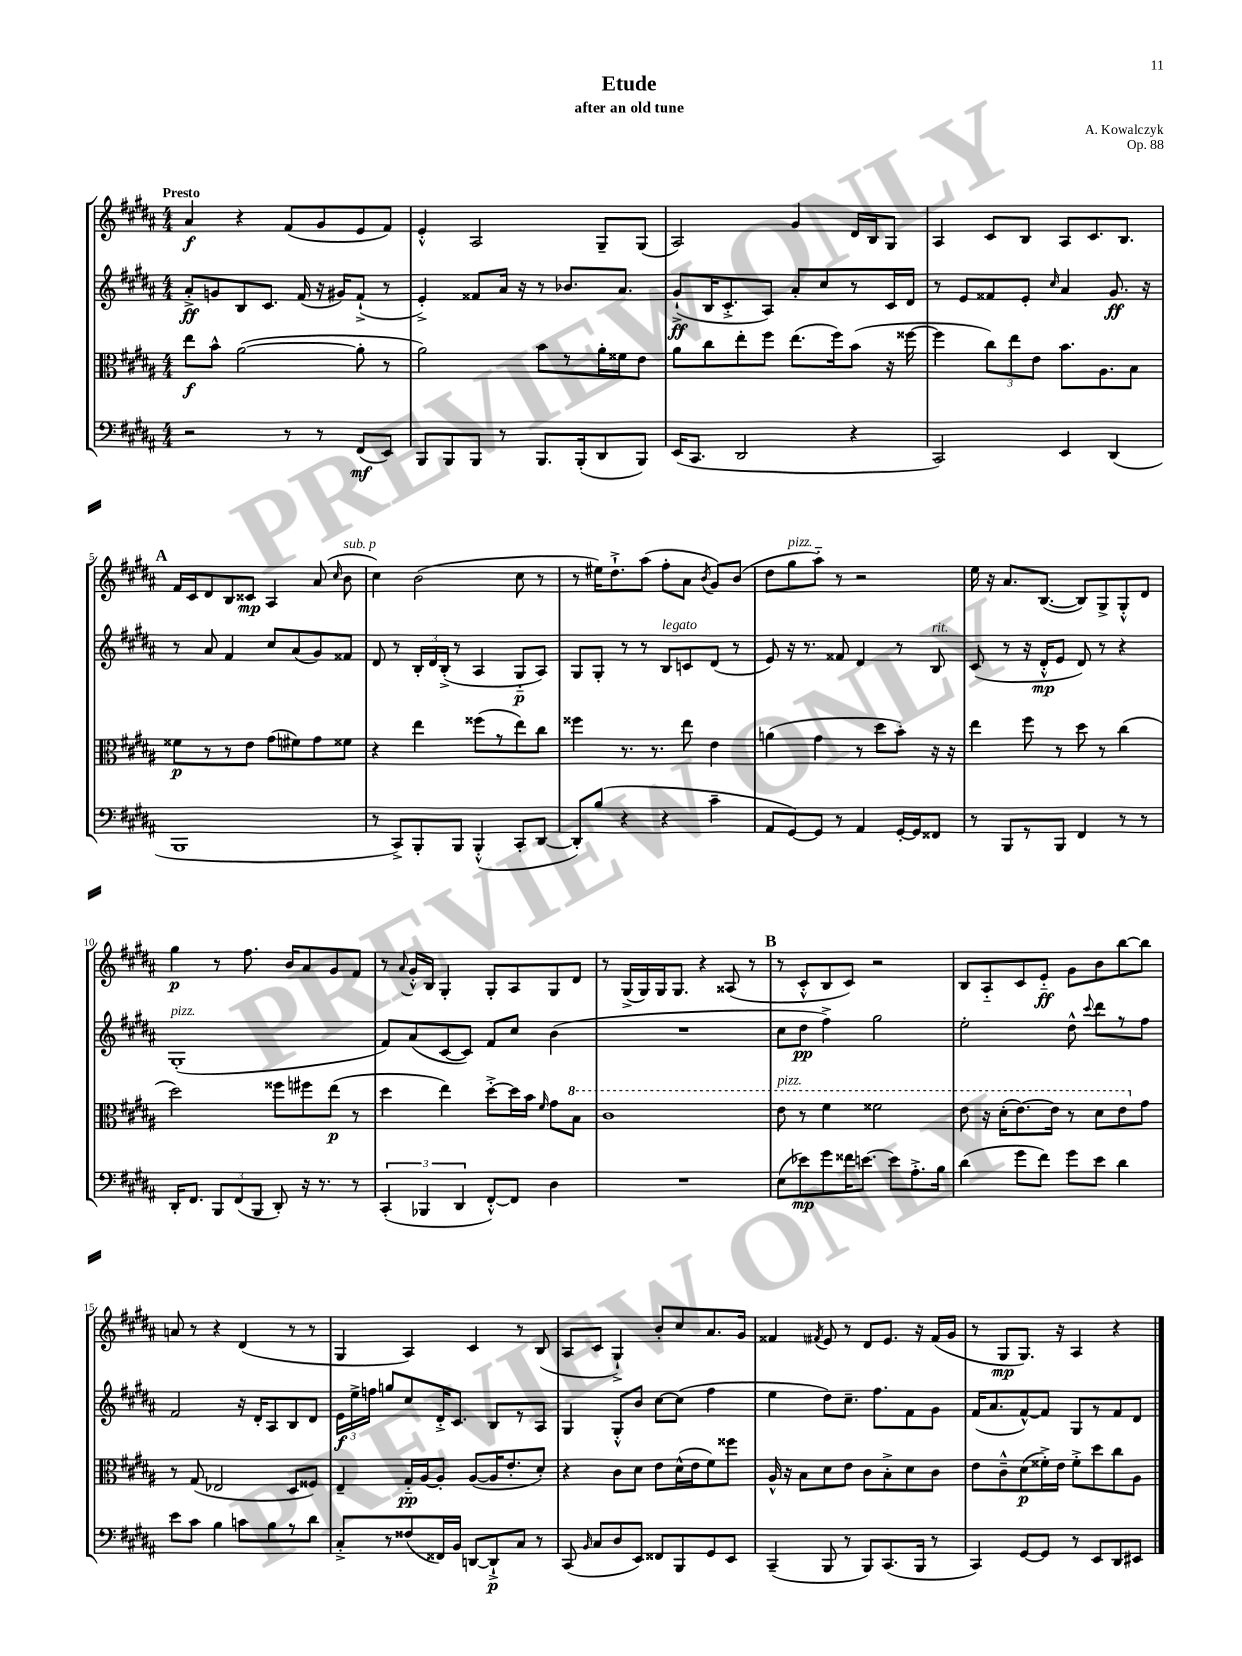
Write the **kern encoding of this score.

**kern	**dynam	**kern	**dynam	**kern	**dynam	**kern	**dynam
*part4	*part4	*part3	*part3	*part2	*part2	*part1	*part1
*staff4	*staff4	*staff3	*staff3	*staff2	*staff2	*staff1	*staff1
*clefF4	*	*clefC3	*	*clefG2	*	*clefG2	*
*k[f#c#g#d#a#]	*	*k[f#c#g#d#a#]	*	*k[f#c#g#d#a#]	*	*k[f#c#g#d#a#]	*
*M4/4	*	*M4/4	*	*M4/4	*	*M4/4	*
=1	=1	=1	=1	=1	=1	=1	=1
!	!	!	!	!	!	!LO:TX:a:B:t=Presto	!
2r	.	8ee\L	f	8a#'^/L	ff	4a#/	f
.	.	8b^^\J	.	8gn/	.	.	.
.	.	([2a#\	.	8B/	.	4r	.
.	.	.	.	8.c#/J	.	.	.
8r	.	.	.	.	.	(8f#/L	.
.	.	.	.	(16f#/	.	.	.
8r	.	.	.	16r	.	8g#/	.
.	.	.	.	16g#X/KL)	.	.	.
(8FF#/L	mf	8a#'\]	.	(8f#`^/J	.	8e/	.
8EE/J)	.	8r	.	8r	.	8f#/J)	.
=2	=2	=2	=2	=2	=2	=2	=2
8BBB/L	.	2a#\)	.	4e'^/)	.	4e'^^/	.
8BBB/	.	.	.	.	.	.	.
8BBB/J	.	.	.	8f##X/L	.	2A#/	.
8r	.	.	.	16a#/Jk	.	.	.
.	.	.	.	16r	.	.	.
8.BBB/L	.	8b\L	.	8r	.	.	.
.	.	8r	.	8.b-X/L	.	.	.
(16BBB'/k	.	.	.	.	.	.	.
8DD#/	.	16a#'\L	.	.	.	8G#~/L	.
.	.	16f##X\J	.	8.a#/J	.	.	.
8BBB/J)	.	8e\J	.	.	.	(8G#/J	.
=3	=3	=3	=3	=3	=3	=3	=3
(16EE/KL	.	8a#\L	.	(8g#`^/L	ff	2A#/)	.
8.CC#/J	.	.	.	.	.	.	.
.	.	8cc#\	.	16B/K	.	.	.
.	.	.	.	8.c#'^/	.	.	.
2DD#/	.	8ee'\	.	.	.	.	.
.	.	8ff#\J	.	8A#/J)	.	.	.
.	.	(8.ee\L	.	8a#'/L	.	4g#/	.
.	.	.	.	8cc#/	.	.	.
.	.	16ff#\k)	.	.	.	.	.
4r	.	(8b\J	.	8r	.	16d#/LL	.
.	.	.	.	.	.	16B/J	.
.	.	16r	.	16c#/L	.	8G#/J	.
.	.	[16ff##X\	.	16d#/JJ	.	.	.
=4	=4	=4	=4	=4	=4	=4	=4
2CC#/)	.	4ff##\]	.	8r	.	4A#/	.
.	.	.	.	8e/L	.	.	.
.	.	12cc#\L)	.	8f##X/	.	8c#/L	.
.	.	12ee\	.	.	.	.	.
.	.	.	.	8e'/J	.	8B/J	.
.	.	12e\J	.	.	.	.	.
.	.	.	.	16qqcc#/	.	.	.
4EE/	.	8.b\L	.	4a#/	.	8A#/L	.
.	.	.	.	.	.	8.c#/	.
.	.	8.A#\	.	.	.	.	.
(4DD#/	.	.	.	8.g#/	ff	.	.
.	.	.	.	.	.	8.B/J	.
.	.	8B\J	.	.	.	.	.
.	.	.	.	16r	.	.	.
!!LO:LB:g=z
!!LO:REH:place=s1:t=A
=5	=5	=5	=5	=5	=5	=5	=5
1BBB	.	8f##X\L	p	8r	.	16f#/LL	.
.	.	.	.	.	.	16c#/J	.
.	.	8r	.	8a#/	.	8d#/	.
.	.	8r	.	4f#/	.	8B/	.
.	.	8e\J	.	.	.	8c##X/J	mp
.	.	(8g#\L	.	8cc#/L	.	4A#/	.
.	.	8f#X\)	.	(8a#/	.	.	.
.	.	8g#\	.	8g#/)	.	(8a#/	.
.	.	.	.	.	.	16qqcc#/	.
!	!	!	!	!	!	!LO:TX:a:i:t=sub. p	!
.	.	8f##X\J	.	8f##X/J	.	8b\	.
=6	=6	=6	=6	=6	=6	=6	=6
8r	.	4r	.	8d#/	.	4cc#\)	.
8CC#^/L)	.	.	.	8r	.	.	.
8BBB'/	.	4ee\	.	24B'/LL	.	(2b\	.
.	.	.	.	24d#/	.	.	.
.	.	.	.	(24B'^/JJ	.	.	.
8BBB/J	.	.	.	8r	.	.	.
(4BBB'^^/	.	(8ff##X\L	.	4A#/	.	.	.
.	.	8r	.	.	.	.	.
8CC#'/L	.	8ee\)	.	8G#/L	p	8cc#\	.
[8DD#/J	.	8cc#\J	.	8A#/J)	.	8r	.
=7	=7	=7	=7	=7	=7	=7	=7
8DD#'/L])	.	4ff##X\	.	8G#/L	.	8r	.
(8B/J	.	.	.	8G#'/J	.	16ee#X\KL)	.
.	.	.	.	.	.	8.dd#`^\	.
4r	.	8.r	.	8r	.	.	.
.	.	.	.	8r	.	(8aa#\J	.
.	.	8.r	.	.	.	.	.
!	!	!	!	!LO:TX:a:i:t=legato	!	!	!
4r	.	.	.	8B/L	.	8ff#'\L	.
.	.	8ee\	.	8cn/	.	8a#\J	.
.	.	.	.	.	.	8qb/	.
4c#~\	.	4e\	.	(8d#/J	.	8g#/L)	.
.	.	.	.	8r	.	(8b/J	.
=8	=8	=8	=8	=8	=8	=8	=8
8AA#/L	.	(4an\	.	8e/)	.	8dd#\L	.
!	!	!	!	!	!	!LO:TX:a:i:t=pizz.	!
[8GG#/)	.	.	.	16r	.	8gg#\	.
.	.	.	.	8.r	.	.	.
8GG#/J]	.	4g#\	.	.	.	8aa#\J)	.
8r	.	.	.	8f##X/	.	8r	.
4AA#/	.	8r	.	4d#/	.	2r	.
.	.	8dd#\L	.	.	.	.	.
[16GG#'/LL	.	8b'\J)	.	8r	.	.	.
16GG#/J]	.	.	.	.	.	.	.
!	!	!	!	!LO:TX:a:i:t=rit.	!	!	!
8FF##X/J	.	16r	.	8B/	.	.	.
.	.	16r	.	.	.	.	.
=9	=9	=9	=9	=9	=9	=9	=9
8r	.	4ee\	.	(8c#/	.	16ee\	.
.	.	.	.	.	.	16r	.
8BBB/L	.	.	.	8r	.	8.a#/L	.
8r	.	8ff#\	.	16r	.	.	.
.	.	.	.	16d#'^^/KL	mp	([8.B/J	.
8BBB/J	.	8r	.	8e/J	.	.	.
4FF#/	.	8dd#\	.	8d#/)	.	8B/L])	.
.	.	8r	.	8r	.	8G#^/	.
8r	.	(4cc#\	.	4r	.	8G#'^^/	.
8r	.	.	.	.	.	8d#/J	.
!!LO:LB:g=z
=10	=10	=10	=10	=10	=10	=10	=10
!	!	!	!	!LO:TX:a:i:t=pizz.	!	!	!
16DD#'/KL	.	2dd#\)	.	(1G#'	.	4gg#\	p
8.FF#/J	.	.	.	.	.	.	.
12BBB/L	.	.	.	.	.	8r	.
(12FF#/	.	.	.	.	.	.	.
.	.	.	.	.	.	8.ff#\	.
12BBB/J	.	.	.	.	.	.	.
8DD#'/)	.	8ff##X\L	.	.	.	.	.
.	.	.	.	.	.	16b/KL	.
16r	.	8ff#X\	.	.	.	8a#/	.
8.r	.	.	.	.	.	.	.
.	.	(8ee\J	p	.	.	8g#/	.
8r	.	8r	.	.	.	8f#/J	.
=11	=11	=11	=11	=11	=11	=11	=11
(6CC#'/	.	4dd#\	.	8f#/L)	.	8r	.
.	.	.	.	.	.	8qqa#/	.
.	.	.	.	(8a#/	.	16g#'^^/LL	.
6BBB-X/	.	.	.	.	.	.	.
.	.	.	.	.	.	16B/JJ	.
.	.	4ee\)	.	[8c#/	.	4G#'/	.
6DD#/	.	.	.	.	.	.	.
.	.	.	.	8c#/J])	.	.	.
[8FF#'^^/L)	.	[8dd#'^\L	.	8f#/L	.	8G#'/L	.
8FF#/J]	.	16dd#\L]	.	8cc#/J	.	8A#/	.
.	.	16b\JJ	.	.	.	.	.
.	.	16qqf#/	.	.	.	.	.
4D#\	.	8g#\L	.	(4b\	.	8G#/	.
*	*	*8va	*	*	*	*	*
.	.	8b\J	.	.	.	8d#/J	.
=12	=12	=12	=12	=12	=12	=12	=12
1r	.	1cc#	.	1r	.	8r	.
.	.	.	.	.	.	(16G#^/LL	.
.	.	.	.	.	.	16G#/)	.
.	.	.	.	.	.	16G#/J	.
.	.	.	.	.	.	8.G#/J	.
.	.	.	.	.	.	4r	.
.	.	.	.	.	.	(8A##X/	.
.	.	.	.	.	.	8r	.
!!LO:REH:place=s1:t=B
=13	=13	=13	=13	=13	=13	=13	=13
!	!	!LO:TX:a:i:t=pizz.	!	!	!	!	!
(8E\L	.	8ee\	.	8cc#\L	.	8r	.
8e-X\)	mp	8r	.	8dd#\J	pp	8c#'^^/L	.
8g#\	.	4ff#\	.	4ff#^\)	.	8B/	.
16f##X\K	.	.	.	.	.	8c#/J)	.
[8.en\J	.	.	.	.	.	.	.
.	.	2ff##X\	.	2gg#\	.	2r	.
8e\L]	.	.	.	.	.	.	.
8.A#'^\	.	.	.	.	.	.	.
16B\Jk	.	.	.	.	.	.	.
=14	=14	=14	=14	=14	=14	=14	=14
(4d#\	.	8ee\	.	2ee'\	.	8B/L	.
.	.	16r	.	.	.	8A#/	.
.	.	(16dd#'\KL	.	.	.	.	.
8g#\L	.	[8.ee\)	.	.	.	8c#/	.
8f#\J)	.	.	.	.	.	8e/J	ff
.	.	16ee\Jk]	.	.	.	.	.
8g#\L	.	8r	.	8dd#^^\	.	8g#\L	.
.	.	.	.	8qqccc#/	.	.	.
8e\J	.	8dd#\L	.	8ddd#\L	.	8b\	.
4d#\	.	8ee\	.	8r	.	[8bb\	.
*	*	*X8va	*	*	*	*	*
.	.	8g#\J	.	8ff#\J	.	8bb\J]	.
!!LO:LB:g=z
=15	=15	=15	=15	=15	=15	=15	=15
8e\L	.	8r	.	2f#/	.	8an/	.
8c#\J	.	(8G#/	.	.	.	8r	.
4B\	.	2E-X/	.	.	.	4r	.
8cn\L	.	.	.	16r	.	(4d#/	.
.	.	.	.	16d#'/KL	.	.	.
8B\	.	.	.	8A#/	.	.	.
8r	.	8D#/L	.	8B/	.	8r	.
8d#\J	.	8F##X/J)	.	8d#/J	.	8r	.
=16	=16	=16	=16	=16	=16	=16	=16
8C#'^/L	.	4E~/	.	24e\LL	f	4G#/	.
.	.	.	.	24ee^\	.	.	.
.	.	.	.	24ffn\JJ	.	.	.
8r	.	.	.	8ggn/L	.	.	.
(8F##X/	.	16G#/LL	pp	8cc#/	.	4A#/)	.
.	.	[16A#/J	.	.	.	.	.
16FF##X/L)	.	8A#'/J]	.	16d#'^/K	.	.	.
16BB/JJ	.	.	.	8.c#/J	.	.	.
[8DDn/L	.	([8A#/L	.	.	.	4c#/	.
8DD`^/]	p	16A#/K]	.	8B/L	.	.	.
.	.	8.e'/	.	.	.	.	.
8C#/J	.	.	.	8r	.	8r	.
8r	.	8d#'/J)	.	8A#/J	.	(8B/	.
=17	=17	=17	=17	=17	=17	=17	=17
(8CC#/	.	4r	.	4G#/	.	8A#/L	.
16qqBB/	.	.	.	.	.	.	.
8C#/L	.	.	.	.	.	8c#/J	.
8D#/	.	8c#\L	.	8G#'^^/L	.	4G#`^/)	.
8EE/J)	.	8d#\J	.	8b/J	.	.	.
8FF##X/L	.	8e\L	.	[8cc#\L	.	8b'/L	.
8BBB/	.	(16d#^^\L	.	(8cc#\J]	.	8cc#/	.
.	.	16e\J	.	.	.	.	.
8GG#/	.	8f#\)	.	4ff#\	.	8.a#/	.
8EE/J	.	8ff##X\J	.	.	.	.	.
.	.	.	.	.	.	16g#/Jk	.
=18	=18	=18	=18	=18	=18	=18	=18
(4CC#~/	.	16A#^^/	.	4ee\	.	4f##X/	.
.	.	16r	.	.	.	.	.
.	.	8B\L	.	.	.	.	.
.	.	.	.	.	.	8qf#X/	.
8BBB/	.	8d#\	.	8dd#\L)	.	8e/	.
8r	.	8e\J	.	8.cc#~\J	.	8r	.
8BBB/L)	.	8c#\L	.	.	.	8d#/L	.
.	.	.	.	8.ff#\L	.	.	.
(8.CC#/	.	8B'^\	.	.	.	8.e/J	.
.	.	8d#\	.	8f#\	.	.	.
16BBB/Jk	.	.	.	.	.	16r	.
8r	.	8c#\J	.	8g#\J	.	(16f#/LL	.
.	.	.	.	.	.	16g#/JJ	.
=19	=19	=19	=19	=19	=19	=19	=19
4CC#/)	.	8e\L	.	(16f#/KL	.	8r	.
.	.	.	.	8.a#/	.	.	.
.	.	8c#~^^\	.	.	.	8G#/L	mp
[8GG#/L	.	(8d#\	p	[8f#^^/)	.	8.G#/J)	.
8GG#/J]	.	16f##X'^\L)	.	8f#/J]	.	.	.
.	.	16e\JJ	.	.	.	16r	.
8r	.	8f##'^\L	.	8G#/L	.	4A#/	.
8EE/L	.	8dd#\	.	8r	.	.	.
8DD#/	.	8cc#\	.	8f#/	.	4r	.
8EE#X/J	.	8A#\J	.	8d#/J	.	.	.
==	==	==	==	==	==	==	==
*-	*-	*-	*-	*-	*-	*-	*-
